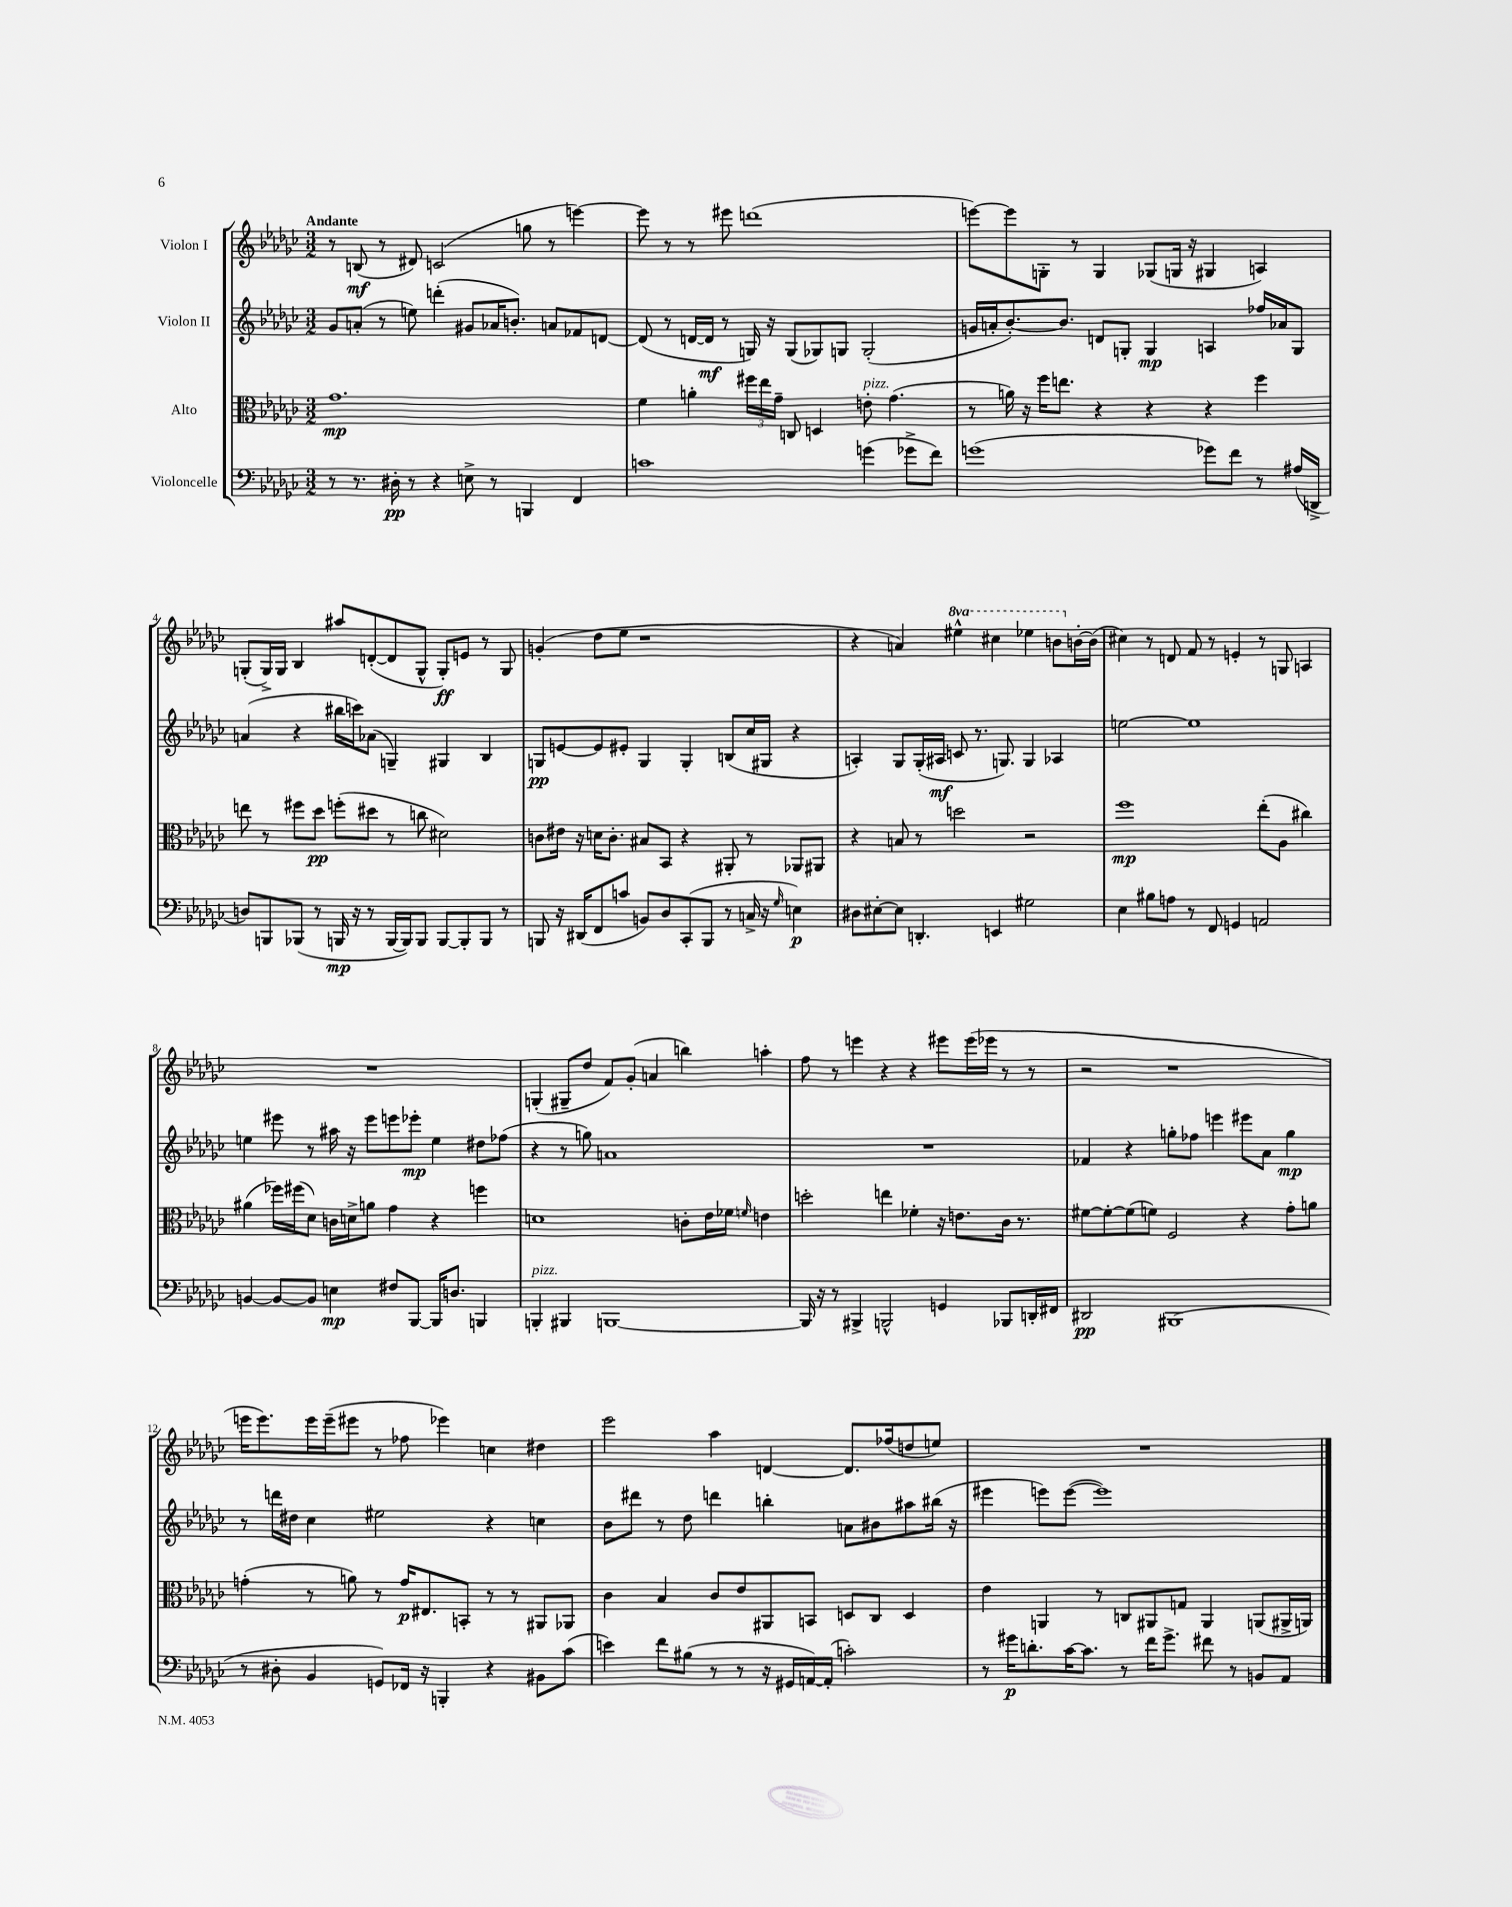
<<
\new StaffGroup <<
\new Staff = "s0" \with { instrumentName = "Violon I" } {
    \clef treble \key ges \major \numericTimeSignature \time 3/2 \set Staff.ottavationMarkups = #ottavation-simple-ordinals \tempo "Andante"
    \autoBeamOff r8 b8\mf( r8 dis'8) c'2( g''8 r8 e'''4~) |
    e'''8 r8 r8 eis'''8 d'''1( |
    e'''8[~) e'''8 g8]-. r8 g4 ges8[( g16] r16 gis4 a4) |
    g8[-.( g16->) g16] bes4 ais''8[ d'8~-.( d'8 g8]-^ g8[-.\ff) e'8] r8 g8 |
    g'4-.( des''8[ ees''8] r1 |
    r4 a'4) \ottava #1 eis'''4-^ cis'''4 ees'''4 b''8[ \ottava #0 b'16~-. b'16]( |
    cis''4) r8 d'8 f'8 r8 e'4-. r8 g8 a4 |
    R1. |
    g4-.( gis8[-- des''8] f'8[) ges'8]-.( a'4 b''4) a''4-. |
    f''8 r8 e'''4 r4 r4 eis'''8[ eis'''16( ees'''16] r8 r8 |
    r2 r1 |
    e'''16[ e'''8.) e'''16 e'''16--( eis'''8] r8 fes''8 ees'''4) c''4 dis''4 |
    ees'''2 aes''4 d'4~ d'8.[ fes''16( d''8 e''8]) |
    R1. \bar "|." |
}
\new Staff = "s1" \with { instrumentName = "Violon II" } {
    \clef treble \key ges \major \numericTimeSignature \time 3/2
    \autoBeamOff ges'8[ a'8]-.( r8 e''8) d'''4-.( gis'8[ aes'16 b'8.]-.) a'8[ fes'8 d'8]~ |
    d'8( r8 d'16[~ d'16]\mf r8 g16) r16 g8[( ges8) g8] g2-.( |
    g'16[ a'16-. bes'8.~-.) bes'8.] d'8[ g8]-. g4\mp a4 fes''16[ aes'16 g8] |
    a'4( r4 bis''16[ c'''16) aes'8]( g4--) gis4 bes4 |
    g8[\pp e'8~ e'8 eis'8]-. g4 g4-. b8[( ces''16 gis16] r4 |
    a4-.) ges8[ ges16-.( ais16]\mf c'8 r8. g8.) g4 aes4 |
    e''2~ e''1 |
    e''4 eis'''8 r8 ais''16 r16 eis'''8[ e'''8 ees'''8]-.\mp e''4 dis''8[ fes''8]( |
    r4 r8 g''8) a'1 |
    R1. |
    fes'4 r4 g''8[-. fes''8] e'''4 eis'''8[ aes'8] g''4\mp |
    r8 d'''16[ dis''16] ces''4 eis''2 r4 c''4 |
    bes'8[ dis'''8] r8 des''8 d'''4 b''4-. a'8[ bis'8 ais''8 bis''16]( r16 |
    eis'''4 e'''8[) e'''8]~( e'''1) \bar "|." |
}
\new Staff = "s2" \with { instrumentName = "Alto" } {
    \clef alto \key ges \major \numericTimeSignature \time 3/2
    \autoBeamOff ges'1.\mp |
    f'4 a'4-. \tuplet 3/2 { fis''16[ ees''16 ges'16]-- } c8 d4 e'8-.^\markup { \italic "pizz." } ges'4.( |
    r8 a'16) r16 f''16[ e''8.] r4 r4 r4 f''4 |
    e''8 r8 fis''8[ des''8]\pp f''8[-.( dis''8] r8 c''8 dis'2) |
    c'8[ eis'16] r16 d'16[ c'8.]-. bis8[ bes,8] r4 ais,8-. r8 aes,8[ ais,8] |
    r4 b8 r8 d''2 r2 |
    f''1\mp ees''8[-.( aes8] cis''4) |
    ais'4( fes''16[) fis''16( des'8]) c'16[ d'16-> a'8] ges'4 r4 f''4 |
    d'1 c'8[-. ees'16 fes'16] \grace { f'16 } e'4 |
    d''2-. e''4 fes'4-. r16 e'8.[ ces'16] r8. |
    fis'8[~ fis'8~-. fis'8( f'8]) f2 r4 ges'8[-. a'8] |
    g'4-.( r8 a'8) r8 g'16[\p eis8. b,8]-. r8 r8 ais,8[ aes,8] |
    ces'4 bes4 ces'8[ ees'8 ais,8 b,8] d8[ ces8] d4 |
    ees'4 a,4 r8 c8[ ais,8 g8] ais,4 a,8[( ais,16-> a,16]) \bar "|." |
}
\new Staff = "s3" \with { instrumentName = "Violoncelle" } {
    \clef bass \key ges \major \numericTimeSignature \time 3/2
    \autoBeamOff r8 r8. dis16-.\pp r8 r4 e8-> r8 b,,4 f,4 |
    c'1 g'4( ges'8[-> f'8]) |
    g'1( ges'8[) f'8] r8 ais16[( d,16]-> |
    d8[) b,,8 bes,,8]( r8 b,,16\mp r16 r8 b,,16[~ b,,16) b,,8] b,,8[~ b,,8-. b,,8] r8 |
    b,,8 r16 dis,16[( f,8 c'8] b,8[) des8 ces,8-.( b,,8] r8 c16-> r16 \grace { ges16 } e4\p) |
    dis8[ eis8~-. eis8] d,4.-. e,4 gis2 |
    ees4 bis8[ a8] r8 f,8 g,4 a,2 |
    b,4~ b,8[~ b,8] e4\mp fis8[ bes,,8]~ bes,,16[ d8.] b,,4 |
    b,,4-.^\markup { \italic "pizz." } bis,,4 b,,1~ |
    b,,16 r16 r8 bis,,4-> b,,2-^ g,4 bes,,8[ d,16-. fis,16] |
    dis,2\pp bis,,1( |
    r8 dis8-. bes,4 g,8[) fes,16] r16 b,,4-. r4 bis,8[ ces'8]( |
    e'4) f'8[ bis8]( r8 r8 r16 gis,16[ a,16~) a,16]-.( c'2-.) |
    r8 gis'16[\p d'8.-. ces'16~ ces'8.] r8 f'16[ gis'8.]-> fis'8 r8 b,8[ aes,8] \bar "|." |
}
>>
>>
